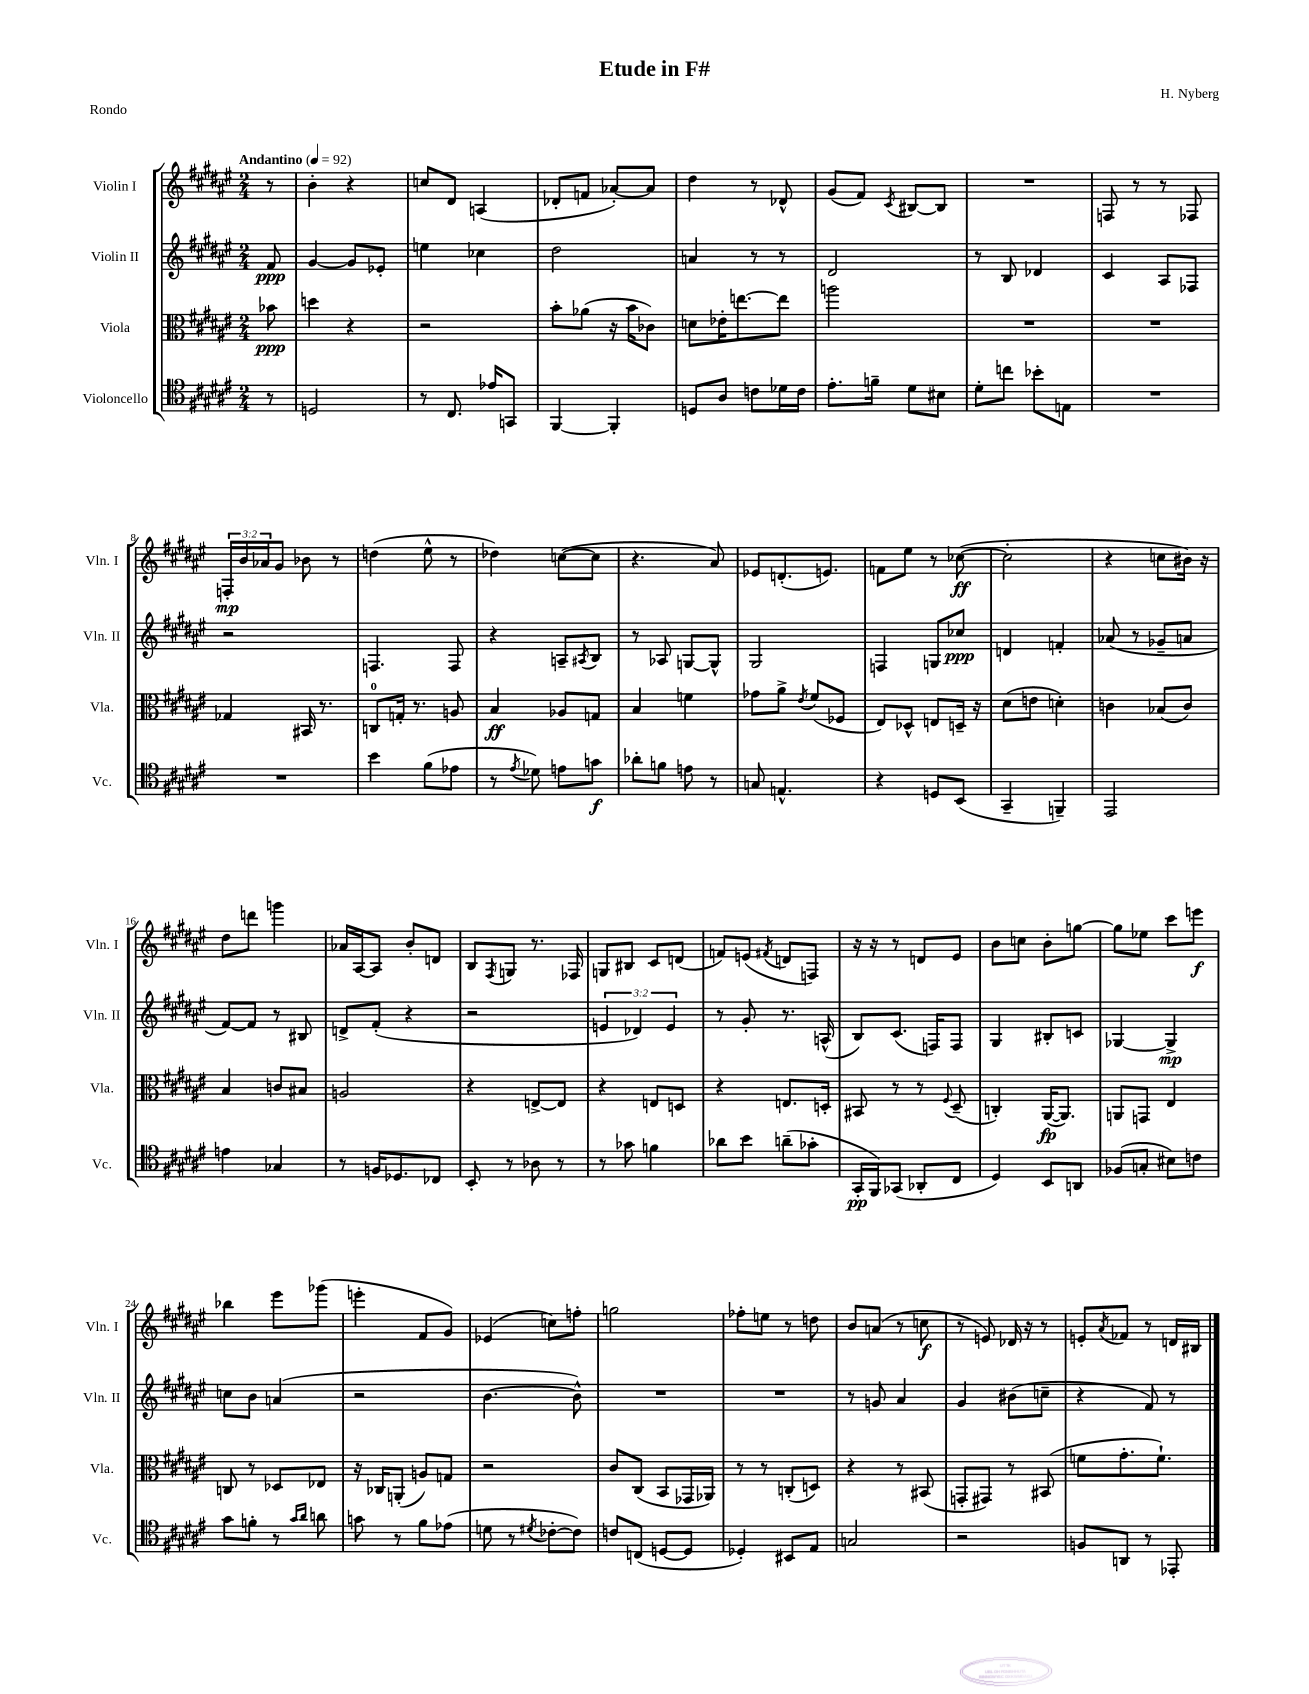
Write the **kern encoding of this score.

**kern	**kern	**kern	**kern
*staff4	*staff3	*staff2	*staff1
*clefC4	*clefC3	*clefG2	*clefG2
*k[f#c#g#d#a#e#]	*k[f#c#g#d#a#e#]	*k[f#c#g#d#a#e#]	*k[f#c#g#d#a#e#]
*M2/4	*M2/4	*M2/4	*M2/4
*MM92	*MM92	*MM92	*MM92
8r	8b-\	8f#/	8r
=	=	=	=
2D/	4dd\	[4g#/	4b'\
.	4r	8g#/]L	4r
.	.	8e-'/J	.
=	=	=	=
8r	2r	4ee\	8cc/L
8.C#/	.	.	8d#/J
.	.	4cc-\	(4A/
16e-/LK	.	.	.
8GG/J	.	.	.
=	=	=	=
[4FF#/	8b'\L	2dd#\	8d-'/L
.	(8a-\J	.	8f/J
4FF#'/]	16r	.	[8a-'/L)
.	16b\LK	.	.
.	8c-\J)	.	8a-/]J
=	=	=	=
8D/L	8d\L	4a/	4dd#\
8A#/J	16e-'\K	.	.
.	[8.ee\	.	.
8c\L	.	8r	8r
16d-\L	8ee\]J	8r	8d-^^/
16c\JJ	.	.	.
=	=	=	=
8.e#'\L	2aa\	2d#/	(8g#/L
.	.	.	8f#/J)
16f~\Jk	.	.	.
.	.	.	8qc#/
8d#\L	.	.	[8B#/L
8B#\J	.	.	8B#/]J
=	=	=	=
8d#'\L	2r	8r	2r
8cc\J	.	8B/	.
8b-'\L	.	4d-/	.
8E\J	.	.	.
=	=	=	=
2r	2r	4c#/	8F/
.	.	.	8r
.	.	8A#/L	8r
.	.	8F-/J	8F-/
=	=	=	=
2r	4G-/	2r	24F'/LL
.	.	.	24b/
.	.	.	24a-/J
.	.	.	8g#/J
.	16BB#/	.	8b-\
.	8.r	.	.
.	.	.	8r
=	=	=	=
4b\	8C/L	4.F/	(4dd\
.	16G'/Jk	.	.
.	8.r	.	.
(8f#\L	.	.	8ee#^^\
8e-\J	8A/	8F/	8r
=	=	=	=
8r	4B/	4r	4dd-\)
8qe#/	.	.	.
8d-\)	.	.	.
8e\L	8A-/L	8A~/L	([8cc\L
.	.	8qA#/	.
8g\J	8G/J	8B/J	8cc\]J
=	=	=	=
8a-'\L	4B/	8r	4.r
8f\J	.	8A-/	.
8e\	4f\	[8G/L	.
8r	.	8G^^/]J	8a#/)
=	=	=	=
8G/	8g-\L	2G#/	8e-/L
4.E^^/	8a#^\J	.	(8.d'/
.	8qe#/	.	.
.	(8f#/L	.	.
.	.	.	8.e/J)
.	8F-/J	.	.
=	=	=	=
4r	8E#/L)	4F/	8f\L
.	8D-^^/J	.	8ee#\J
8D/L	8E/L	8G/L	8r
(8BB/J	16D~/Jk	8cc-/J	([8cc-\
.	16r	.	.
=	=	=	=
4GG#~/	(8d#\L	4d/	2cc-'\]
.	8e\J	.	.
4FF~/)	4d'\)	4f'/	.
=	=	=	=
2EE#/	4c\	(8a-/	4r
.	.	8r	.
.	(8B-/L	8g-~/L	8cc\L
.	8c/J)	8a/J	16b#\Jk)
.	.	.	16r
=	=	=	=
4e\	4B/	[8f#/L)	8dd#\L
.	.	8f#/]J	8ddd\J
4G-/	8c/L	8r	4ggg\
.	8B#/J	8B#/	.
=	=	=	=
8r	2A/	8d^/L	16a-/LL
.	.	.	[16A#/J
16F/LK	.	(8f#'/J	8A#/]J
8.D-/	.	.	.
.	.	4r	8b'/L
8C-/J	.	.	8d/J
=	=	=	=
8BB'/	4r	2r	8B/L
.	.	.	8qF#/
8r	.	.	8G/J
8A-\	[8E^/L	.	8.r
8r	8E/]J	.	.
.	.	.	16F-/
=	=	=	=
8r	4r	6e/	8G/L
8g-\	.	.	8B#/J
.	.	6d-/)	.
4f\	8E/L	.	8c#/L
.	.	6e/	.
.	8D/J	.	(8d/J
=	=	=	=
8a-\L	4r	8r	8f/L)
8b\J	.	8g#'/	(8e/J
.	.	.	8qf#/
(8a~\L	8.E/L	8.r	8d/L
8g-'\J	.	.	8F/J)
.	16D'/Jk	(16A^^/	.
=	=	=	=
16GG#'/LL	8BB#/	8B/L)	16r
16FF#/J)	.	.	16r
(8GG-/J	8r	(8.c#/J	8r
8AA-'/L	8r	.	8d/L
.	.	16F/LK)	.
.	8qqF#/	.	.
8C#/J	(8D#~/	8F/J	8e#/J
=	=	=	=
4D#/)	4C'/)	4G#/	8b\L
.	.	.	8cc\J
8BB/L	([16AA#/LK	8B#'/L	8b'\L
.	8.AA#/]J)	.	.
8AA/J	.	8c/J	[8gg\J
=	=	=	=
(8F-/L	8AA/L	[4G-/	8gg\]L
8G'/J	8GG/J	.	8ee-\J
8B#\L)	4E#/	4G-^/]	8ccc#\L
8c\J	.	.	8eee\J
=	=	=	=
8g#\L	8C/	8cc\L	4bb-\
8f'\J	8r	8b\J	.
8r	8D-/L	(4a/	8eee#\L
16qqg#/LL	.	.	.
16qqa#/JJ	.	.	.
8a\	8E-/J	.	(8ggg-\J
=	=	=	=
8g\	16r	2r	4eee'\
.	16C-/LK	.	.
8r	(8AA'/J	.	.
8f#\L	8A/L)	.	8f#/L
(8e-\J	8G/J	.	8g#/J)
=	=	=	=
8d\	2r	[4.b\	(4e-/
8r	.	.	.
8qd#/	.	.	.
[8c-'\L	.	.	8cc\L)
8c-\]J)	.	8b^^\])	8ff'\J
=	=	=	=
8c/L	8c#/L	2r	2gg\
(8C/J	(8C#/J	.	.
[8D/L	8BB/L	.	.
8D/]J	16GG-/L	.	.
.	16AA-/JJ)	.	.
=	=	=	=
4D-'/)	8r	2r	8ff-'\L
.	8r	.	8ee\J
8BB#/L	(8C'/L	.	8r
8E#/J	8D/J)	.	8dd\
=	=	=	=
2G/	4r	8r	8b/L
.	.	8g/	(8a/J
.	8r	4a#/	8r
.	(8BB#/	.	8cc\
=	=	=	=
2r	8GG'/L	4g#/	8r
.	8GG#/J)	.	8e/)
.	8r	(8b#\L	16d-/
.	.	.	16r
.	(8BB#/	8cc~\J	8r
=	=	=	=
8F/L	8f\L	4r	8e'/L
.	.	.	8qa#/
8AA/J	8.g#'\	.	8f-/J
8r	.	8f#/)	8r
.	8.f`\J)	.	.
8EE-'/	.	8r	16d/LL
.	.	.	16B#/JJ
==	==	==	==
*-	*-	*-	*-
